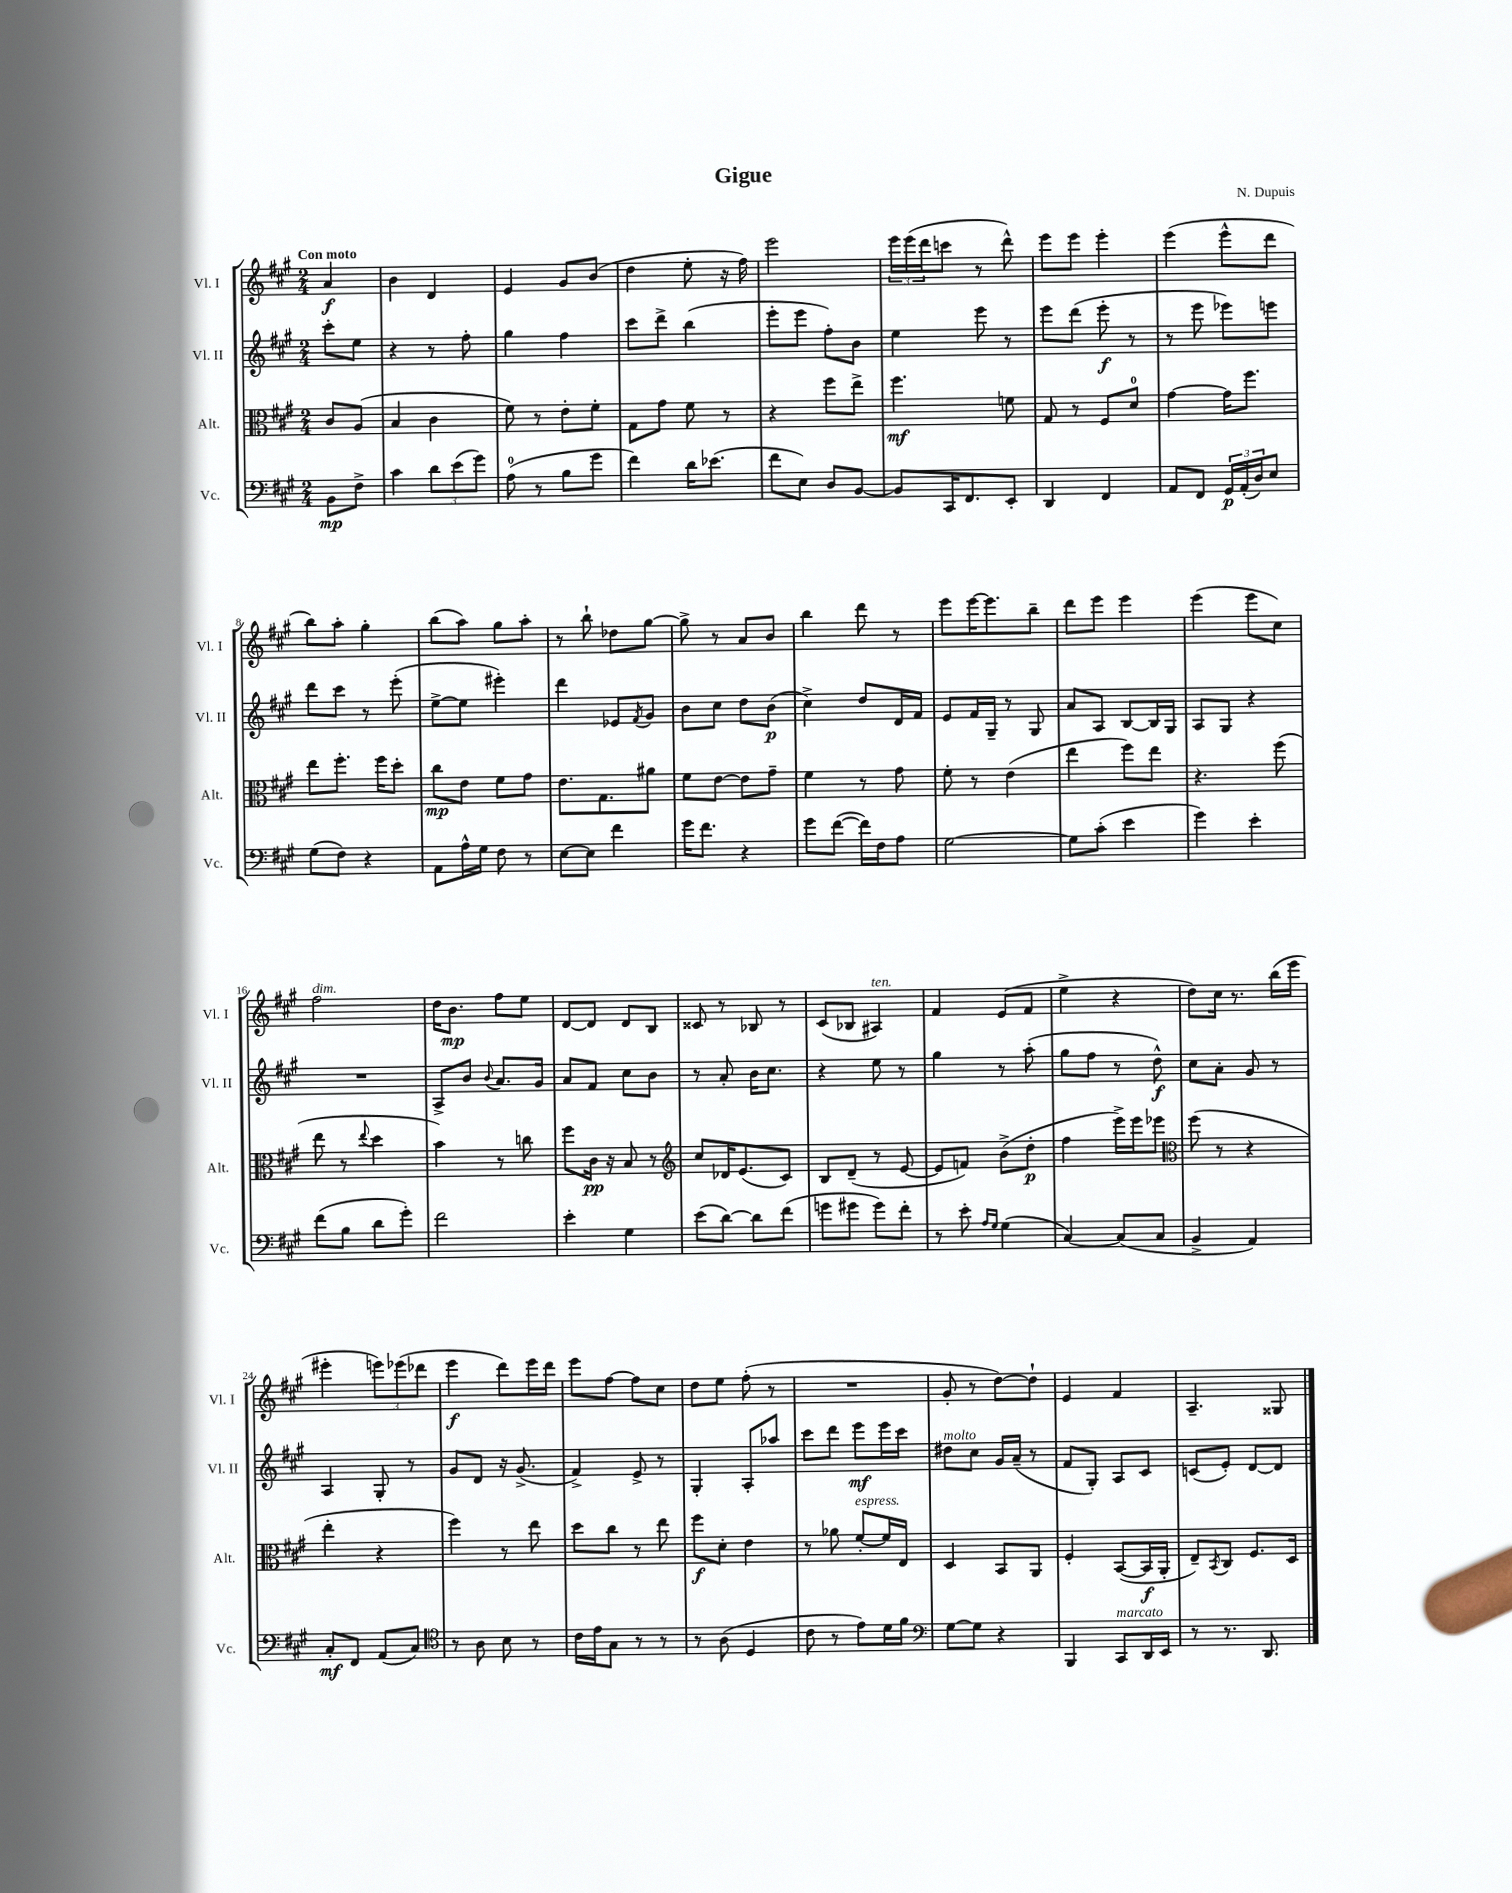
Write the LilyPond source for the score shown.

\header { title = "Gigue" composer = "N. Dupuis" }
<<
\new StaffGroup <<
\new Staff = "s0" \with { instrumentName = "Vl. I" shortInstrumentName = "Vl. I" } {
    \clef treble \key a \major \numericTimeSignature \time 2/4 \partial 4 \tempo "Con moto"
    a'4\f |
    b'4 d'4 |
    e'4 gis'8 b'8( |
    d''4 e''8-. r16 fis''16) |
    e'''2 |
    \tuplet 3/2 { e'''16 e'''16( d'''16 } c'''8 r8 d'''8-^) |
    e'''8 e'''8 e'''4-. |
    e'''4( e'''8-^ d'''8 |
    b''8) a''8-. gis''4-. |
    b''8( a''8) gis''8 a''8-. |
    r8 b''8-! des''8 gis''8~ |
    gis''8-> r8 a'8 b'8 |
    b''4 d'''8 r8 |
    e'''8 e'''16~ e'''8. b''8-- |
    d'''8 e'''8 e'''4 |
    e'''4( e'''8 cis''8) |
    fis''2^\markup { \italic "dim." } |
    d''16 b'8.\mp fis''8 e''8 |
    d'8~ d'8 d'8 b8 |
    cisis'8 r8 bes8 r8 |
    cis'8( bes8 ais4^\markup { \italic "ten." }) |
    fis'4 e'8( fis'8 |
    e''4-> r4 |
    d''8) cis''16 r8. b''16( e'''16 |
    eis'''4-. \tuplet 3/2 { e'''8) ees'''8( des'''8 } |
    e'''4\f d'''8) e'''16 d'''16 |
    e'''8 fis''8~ fis''8 cis''8 |
    d''8 e''8 fis''8-.( r8 |
    R2 |
    gis'8-. r8 d''8~) d''8-! |
    e'4 fis'4 |
    a4.-- gisis8 \bar "|." |
}
\new Staff = "s1" \with { instrumentName = "Vl. II" shortInstrumentName = "Vl. II" } {
    \clef treble \key a \major \numericTimeSignature \time 2/4 \partial 4
    cis'''8-. e''8 |
    r4 r8 fis''8-. |
    gis''4 fis''4 |
    cis'''8 d'''8-> b''4( |
    e'''8-. e'''8 fis''8-.) b'8 |
    e''4 e'''8 r8 |
    e'''8 d'''8( e'''8-.\f r8 |
    r8 e'''8 ees'''8) e'''8 |
    d'''8 cis'''8 r8 e'''8-.( |
    e''8~-> e''8 eis'''4-.) |
    d'''4 ees'8 \acciaccatura { fis'8 } gis'8 |
    b'8 cis''8 d''8 b'8\p( |
    cis''4->) d''8 d'16 fis'16 |
    e'8 fis'16 gis16-- r8 gis8 |
    a'8 a8 b8~ b16 gis16 |
    a8 gis8 r4 |
    R2 |
    a8-> b'8 \appoggiatura { b'8 } a'8. gis'16 |
    a'8 fis'8 cis''8 b'8 |
    r8 a'8-. b'16 cis''8. |
    r4 e''8 r8 |
    gis''4 r8 a''8-.( |
    gis''8 fis''8 r8 d''8-^\f) |
    cis''8 a'8-. gis'8 r8 |
    a4 gis8-. r8 |
    gis'8 d'8 r16 gis'8.->( |
    fis'4->) e'8-> r8 |
    gis4-. a8-. aes''8 |
    cis'''8 d'''8 e'''8\mf e'''16 cis'''16 |
    dis''8^\markup { \italic "molto" } cis''8 gis'16 a'16--( r8 |
    fis'8 gis8-.) a8 cis'8 |
    c'8( e'8-.) d'8~ d'8 \bar "|." |
}
\new Staff = "s2" \with { instrumentName = "Alt." shortInstrumentName = "Alt." } {
    \clef alto \key a \major \numericTimeSignature \time 2/4 \partial 4
    cis'8 a8( |
    b4 cis'4 |
    fis'8) r8 e'8-. fis'8-. |
    gis8 gis'8 fis'8 r8 |
    r4 fis''8 e''8-> |
    fis''4.\mf f'8 |
    gis8 r8 fis8 d'8-0 |
    gis'4~ gis'16 fis''8. |
    e''8 fis''8.-. fis''16 d''8-. |
    cis''8\mp e'8 fis'8 gis'8 |
    e'8. gis8. ais'8 |
    fis'8 e'8~ e'8 gis'8-- |
    fis'4 r8 gis'8 |
    fis'8-. r8 e'4( |
    e''4 fis''8) e''8 |
    r4. fis''8( |
    e''8 r8 \appoggiatura { e''8 } d''4 |
    b'4) r8 c''8 |
    fis''8 cis'16\pp r16 b8 r8 |
    \clef treble cis''8 des'16 e'8.( cis'8) |
    b8 d'8--( r8 e'8~ |
    e'8 f'8) b'8->( d''8-.\p |
    fis''4 e'''16->) e'''16 ees'''8 |
    \clef alto fis''8( r8 r4 |
    e''4-. r4 |
    fis''4) r8 e''8 |
    d''8 cis''8 r8 e''8 |
    fis''8\f d'8-. e'4 |
    r8 aes'8 fis'8~-.^\markup { \italic "espress." } fis'16 e16 |
    d4 b,8 a,8 |
    fis4-. b,8~( b,16\f a,16-. |
    e8--) \acciaccatura { b,8 } cis8 fis8. d16 \bar "|." |
}
\new Staff = "s3" \with { instrumentName = "Vc." shortInstrumentName = "Vc." } {
    \clef bass \key a \major \numericTimeSignature \time 2/4 \partial 4
    b,8\mp fis8-> |
    cis'4 \tuplet 3/2 { d'8 e'8( gis'8) } |
    a8-0( r8 b8 gis'8 |
    fis'4) d'16 ees'8.( |
    fis'8 e8) d8 b,8~ |
    b,8 cis,16 fis,8. e,8-. |
    d,4 fis,4 |
    a,8 fis,8 \tuplet 3/2 { gis,16\p a,16-.( d16) } e8 |
    gis8( fis8) r4 |
    a,8 a16-^ gis16 fis8 r8 |
    e8~ e8 fis'4 |
    gis'16 fis'8. r4 |
    gis'8 fis'8~( fis'16) fis16 a8 |
    gis2~ |
    gis8 cis'8-.( e'4 |
    gis'4) e'4-. |
    fis'8( b8 d'8 gis'8-.) |
    fis'2 |
    e'4-. gis4 |
    e'8( d'8~) d'8 fis'8( |
    g'8 gis'8 gis'8) fis'8-. |
    r8 e'8-. \grace { a16 gis16 } gis4( |
    cis4~) cis8( cis8 |
    b,4-> a,4) |
    cis8-.\mf fis,8 a,8( cis8) |
    \clef tenor r8 a8 b8 r8 |
    cis'16 e'16 gis8 r8 r8 |
    r8 a8( d4 |
    cis'8 r8 e'8) d'16 fis'16 |
    \clef bass gis8~ gis8 r4 |
    b,,4 cis,8^\markup { \italic "marcato" } d,16 e,16 |
    r8 r8. d,8. \bar "|." |
}
>>
>>
